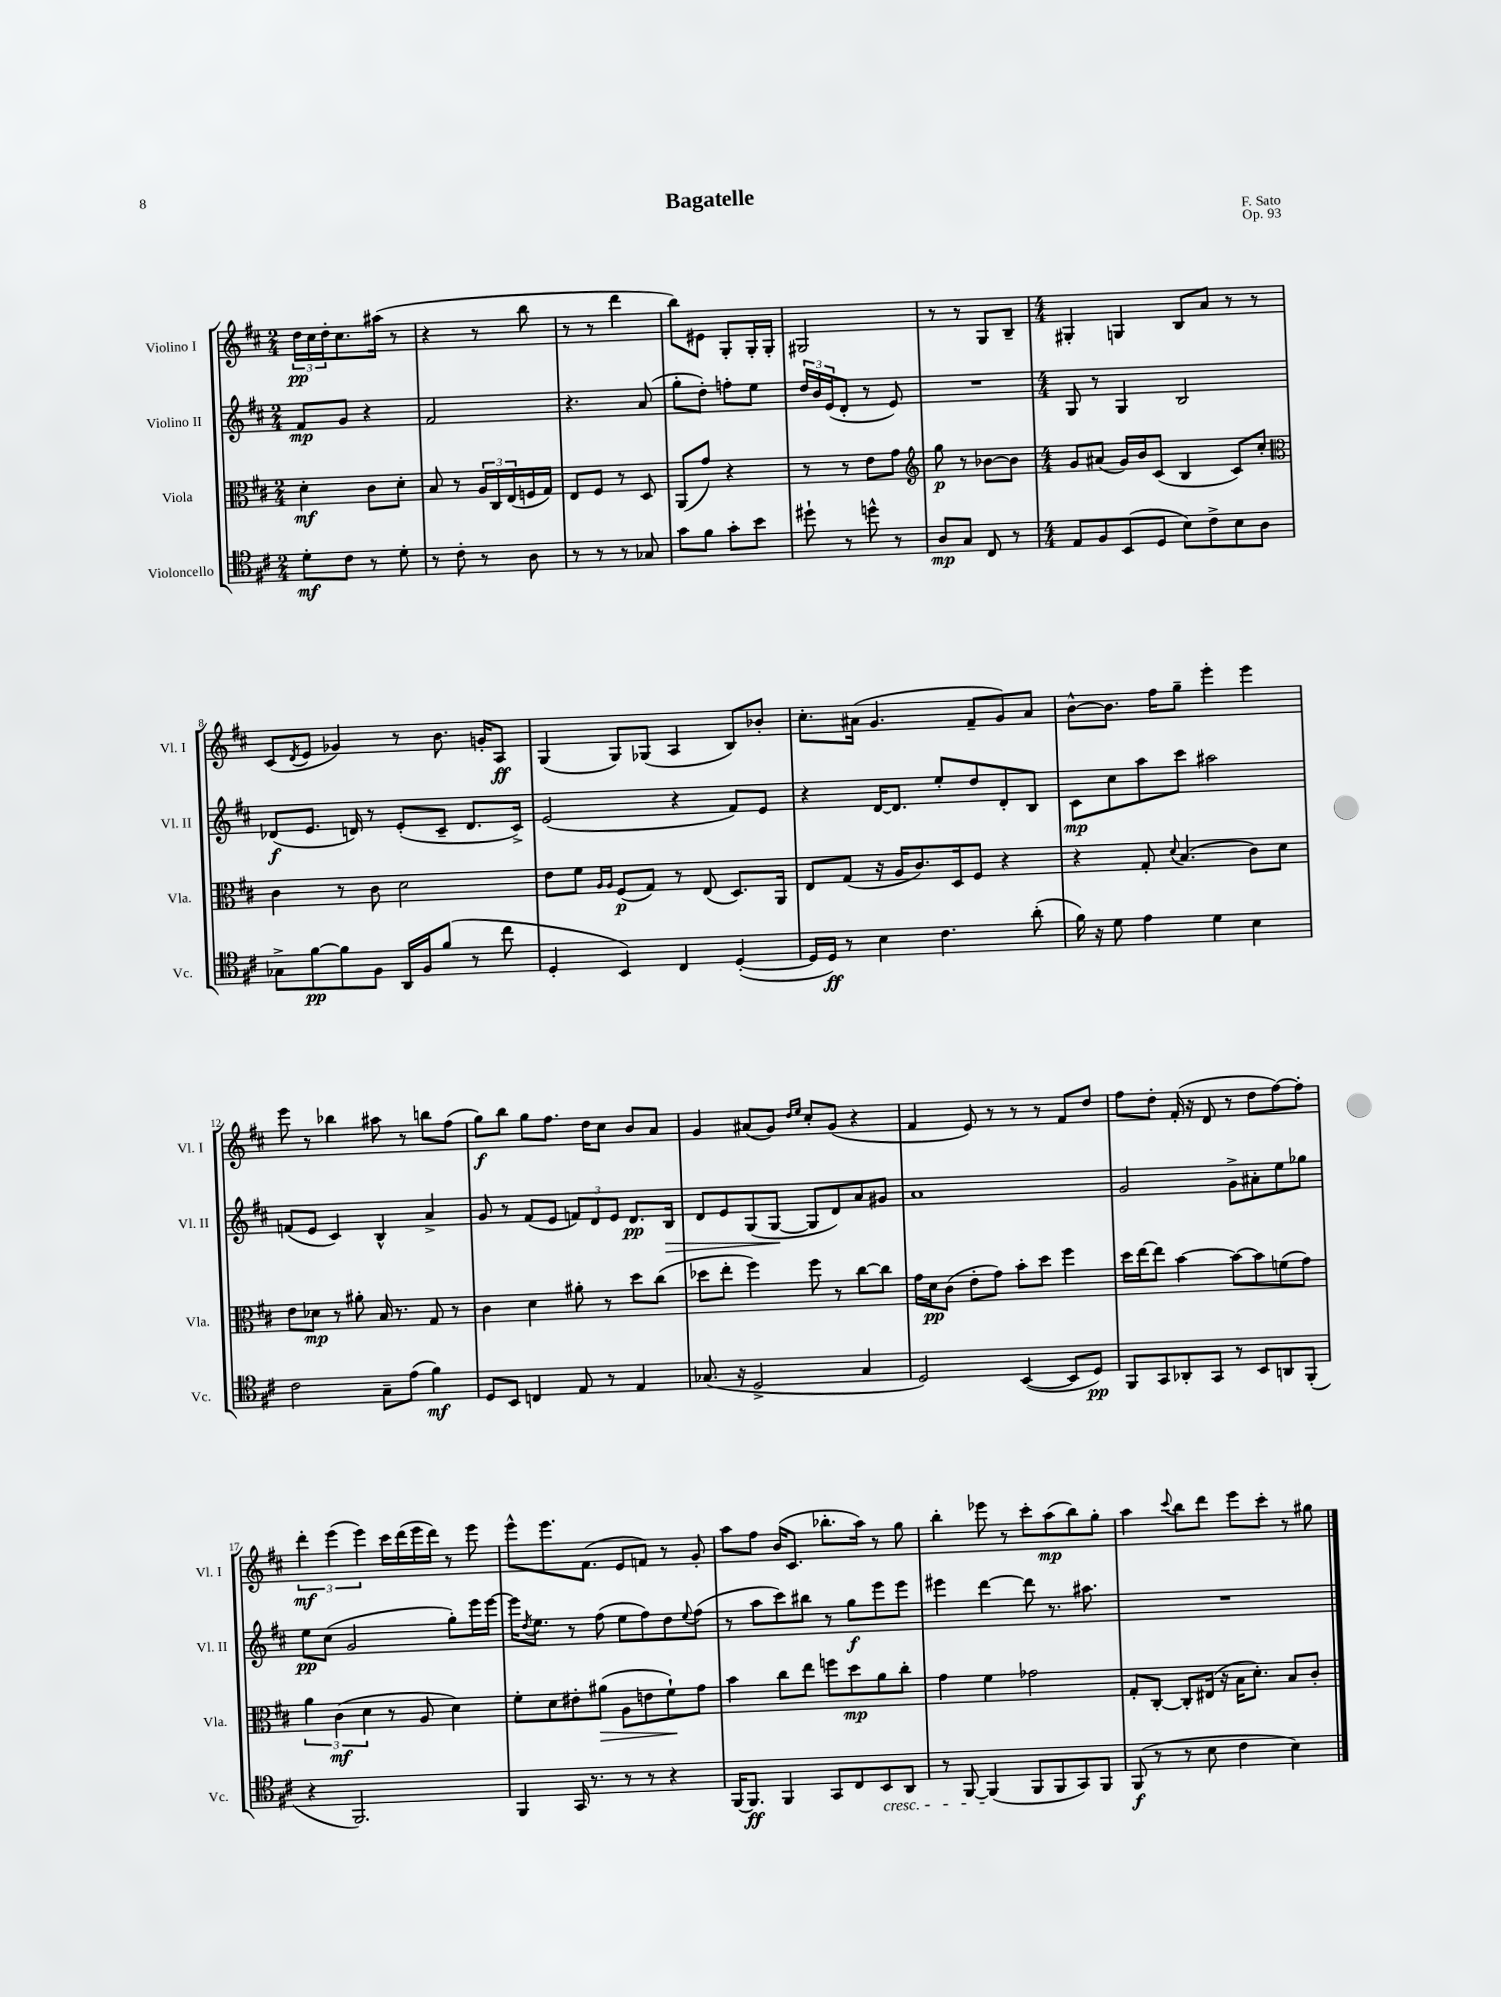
\header { title = "Bagatelle" composer = "F. Sato" opus = "Op. 93" }
<<
\new StaffGroup <<
\new Staff = "s0" \with { instrumentName = "Violino I" shortInstrumentName = "Vl. I" } {
    \clef treble \key d \major \numericTimeSignature \time 2/4
    \tuplet 3/2 { d''16\pp cis''16 d''16-. } cis''8. ais''16( r8 |
    r4 r8 b''8 |
    r8 r8 d'''4 |
    b''8) eis'8 g8-. g16-. g16-. |
    gis2 |
    r8 r8 g8 b8-- |
    \numericTimeSignature \time 4/4 gis4-. g4 b8 a'8 r8 r8 |
    cis'8( \acciaccatura { d'8 } e'8 ges'4) r8 b'8. g'16-. a8\ff |
    g4( g8) ges8( a4 b8) bes'8-. |
    cis''8.-. ais'16( g'4. fis'8-- g'8) ais'8 |
    b'8~-^ b'8. fis''16 g''8-- e'''4-. e'''4 |
    e'''8 r8 bes''4 ais''8 r8 b''8 fis''8( |
    g''8\f) b''8 g''8 fis''8. d''16 cis''8 b'8 a'8 |
    g'4 ais'8( g'8) \grace { d''16 e''16 } cis''8-. g'8( r4 |
    fis'4 e'8) r8 r8 r8 fis'8 d''8 |
    fis''8 d''8-. fis'16-.( r16 d'8 r8 d''8 fis''8~) fis''8-. |
    \tuplet 3/2 { d'''4-.\mf e'''4( e'''4) } cis'''16 d'''16( e'''16 d'''16) r8 e'''8 |
    e'''8-^ e'''8. fis'8.( e'8 f'8) r8 g'8-. |
    a''8 fis''8 b'16( cis'8. bes''8.-. a''16) r8 g''8 |
    b''4-. ees'''8 r8 cis'''8-. a''8\mp( b''8) g''8-. |
    a''4 \appoggiatura { cis'''8 } b''8 d'''8 e'''8 cis'''8-. r8 gis''8 \bar "|." |
}
\new Staff = "s1" \with { instrumentName = "Violino II" shortInstrumentName = "Vl. II" } {
    \clef treble \key d \major \numericTimeSignature \time 2/4
    fis'8\mp g'8 r4 |
    fis'2 |
    r4. a'8( |
    g''8-. d''8-.) f''8-. e''8 |
    \tuplet 3/2 { d''16 b'16 e'16( } d'8-. r8 e'8) |
    R2 |
    \numericTimeSignature \time 4/4 g8 r8 g4 b2 |
    des'8\f( e'8. d'16) r8 e'8-.( cis'8-- d'8. cis'16->) |
    e'2( r4 fis'8) e'8 |
    r4 d'16~ d'8. e''8-. d''8 d'8-. b8 |
    cis'8\mp cis''8 a''8 cis'''8 ais''2 |
    f'8( e'8 cis'4) b4-^ a'4-> |
    g'8 r8 fis'8( e'8 \tuplet 3/2 { f'8) d'8 e'8 } d'8.\pp b16\> |
    d'8 e'8 g8( g8~\! g8 d'8) a'8 gis'8 |
    a'1 |
    g'2 g'8-> ais'8-. e''8 ges''8 |
    e''8\pp cis''8( g'2 g''8-.) e'''16 e'''16~ |
    e'''16 \acciaccatura { d''8 } e''8. r8 fis''8( e''8 fis''8) d''8 \appoggiatura { e''8 } fis''8( |
    r8 a''8 cis'''8) bis''8 r8 g''8\f e'''8 e'''8 |
    eis'''4 d'''4~ d'''8 r8. ais''8. |
    R1 \bar "|." |
}
\new Staff = "s2" \with { instrumentName = "Viola" shortInstrumentName = "Vla." } {
    \clef alto \key d \major \numericTimeSignature \time 2/4
    d'4-.\mf cis'8 d'8-. |
    b8 r8 \tuplet 3/2 { a16 cis16 e16( } f16 g16) |
    e8 fis8 r8 d8 |
    a,8( g'8) r4 |
    r8 r8 e'8 g'8 |
    \clef treble g''8\p r8 bes'8~ bes'8 |
    \numericTimeSignature \time 4/4 g'8 ais'8( g'16) b'16 cis'8( b4 cis'8) cis''8-. |
    \clef alto cis'4 r8 cis'8 d'2 |
    e'8 fis'8 \grace { a16 a16 } fis8\p( g8) r8 e8( d8.) a,16 |
    e8 g8( r16 a16 cis'8.) d16 fis8 r4 |
    r4 g8-. \appoggiatura { d'8 } b4.( cis'8) d'8 |
    e'8 des'8\mp r8 ais'8-. b16 r8. g8 r8 |
    cis'4 d'4 ais'8-. r8 d''8 cis''8( |
    des''8 e''8-. fis''4) fis''8 r8 cis''8~ cis''8 |
    g'16 d'16\pp cis'8( e'8-. g'8) b'8-. d''8 fis''4 |
    d''16 e''16~ e''8 b'4~ b'8~ b'8 f'8( g'8) |
    \tuplet 3/2 { a'4 cis'4\mf( d'4 } r8 a8 d'4) |
    fis'8-. d'8 eis'8-. ais'8\>( a8 e'8 fis'8-!\!) g'8 |
    b'4 cis''8 e''8 f''8 d''8\mp a'8 cis''8-. |
    g'4 fis'4 ges'2 |
    g8-. cis8~-. cis8-. eis16( r16 b16 d'8.-.) b8 cis'8-. \bar "|." |
}
\new Staff = "s3" \with { instrumentName = "Violoncello" shortInstrumentName = "Vc." } {
    \clef tenor \key d \major \numericTimeSignature \time 2/4
    d'8-.\mf cis'8 r8 d'8-. |
    r8 cis'8-. r8 a8 |
    r8 r8 r8 ges8 |
    g'8 fis'8 g'8-. b'8 |
    dis''8-! r8 d''8-^ r8 |
    a8\mp g8 cis8 r8 |
    \numericTimeSignature \time 4/4 e8 fis8 b,8( d8 b8) cis'8-> b8 a8 |
    ges8-> fis'8~\pp fis'8 fis8 a,16 fis16 fis'8( r8 cis''8 |
    d4-. b,4) cis4 d4~-.( |
    d16 d16\ff) r8 b4 cis'4. a'8-.( |
    fis'16) r16 d'8 e'4 d'4 b4 |
    cis'2 g8-- e'8( fis'4\mf) |
    d8 b,8 c4 e8 r8 e4 |
    ges8.( r16 d2-> ges4 |
    d2) b,4~( b,8 d8\pp) |
    fis,8 g,8 aes,8-. g,8 r8 b,8 a,8 fis,8-.( |
    r4 fis,2.) |
    fis,4 g,16 r8. r8 r8 r4 |
    fis,16~ fis,8.\ff fis,4 g,8 cis8 b,8\cresc a,8 |
    r8 fis,8~ fis,4\!( fis,8 fis,8 g,8) fis,8 |
    fis,8\f( r8 r8 b8 cis'4 b4) \bar "|." |
}
>>
>>
